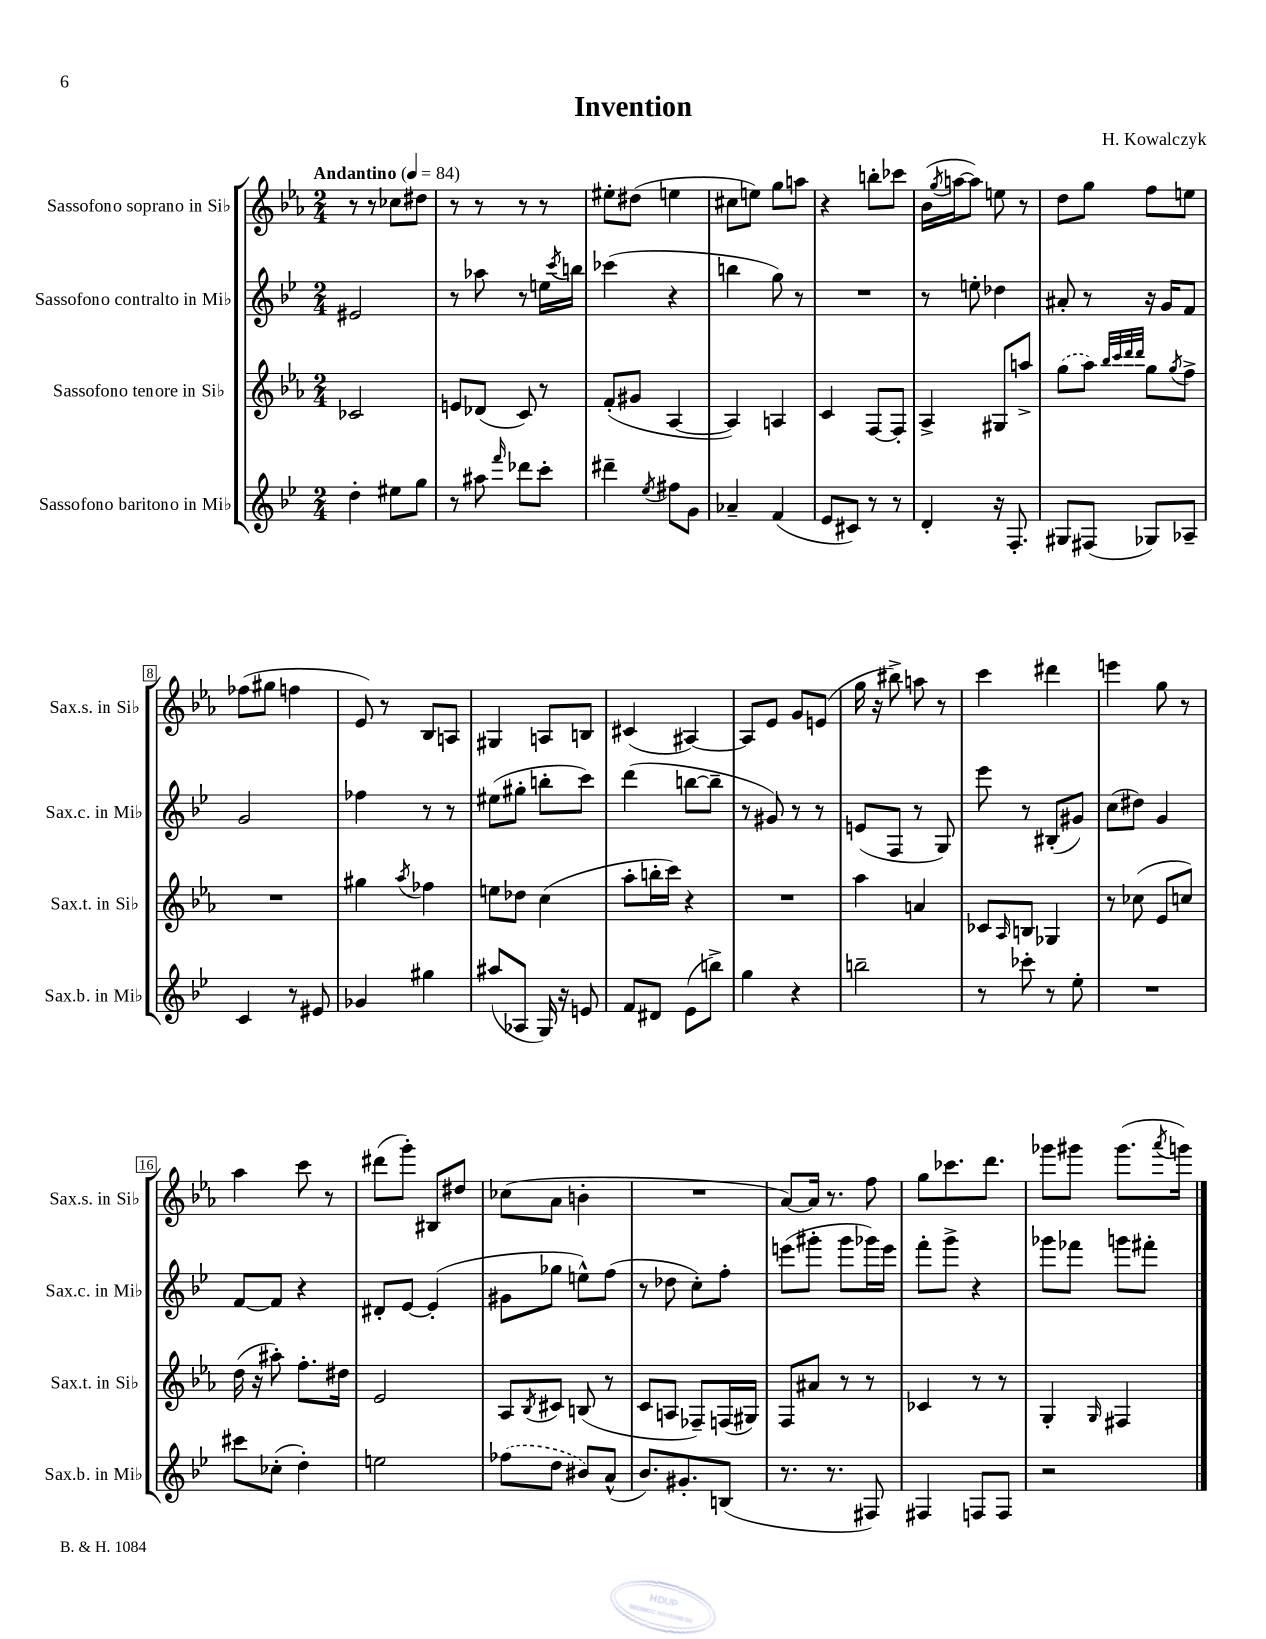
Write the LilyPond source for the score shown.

\header { title = "Invention" composer = "H. Kowalczyk" }
<<
\new StaffGroup <<
\new Staff = "s0" \with { instrumentName = "Sassofono soprano in Sib" shortInstrumentName = "Sax.s. in Sib" } {
    \clef treble \key ees \major \numericTimeSignature \time 2/4 \tempo "Andantino" 4 = 84
    r8 r8 ces''8 dis''8 |
    r8 r8 r8 r8 |
    eis''8-. dis''8( e''4 |
    cis''8 e''8) g''8 a''8 |
    r4 b''8-. ces'''8 |
    bes'16( \acciaccatura { g''8 } a''16~ a''8) e''8 r8 |
    d''8 g''8 f''8 e''8 |
    fes''8( gis''8 f''4 |
    ees'8) r8 bes8 a8 |
    gis4 a8 b8 |
    cis'4( ais4~) |
    ais8 ees'8 g'8 e'8( |
    g''16 r16 bis''8->) a''8 r8 |
    c'''4 dis'''4 |
    e'''4 g''8 r8 |
    aes''4 c'''8 r8 |
    dis'''8( g'''8-.) bis8 dis''8 |
    ces''8( aes'8 b'4-. |
    R2 |
    aes'8~) aes'16 r8. f''8 |
    g''8 ces'''8. d'''8. |
    ges'''8 gis'''8 gis'''8.( \acciaccatura { aes'''8 } g'''16) \bar "|." |
}
\new Staff = "s1" \with { instrumentName = "Sassofono contralto in Mib" shortInstrumentName = "Sax.c. in Mib" } {
    \clef treble \key bes \major \numericTimeSignature \time 2/4
    eis'2 |
    r8 aes''8 r8 e''16 \acciaccatura { c'''8 } b''16 |
    ces'''4( r4 |
    b''4 g''8) r8 |
    R2 |
    r8 e''8-. des''4 |
    ais'8-. r8 r16 g'16 f'8 |
    g'2 |
    fes''4 r8 r8 |
    eis''8( gis''8-. b''8-. c'''8) |
    d'''4( b''8~ b''8-- |
    r8 gis'8) r8 r8 |
    e'8( f8 r8 g8) |
    ees'''8 r8 bis8-.( gis'8) |
    c''8( dis''8) g'4 |
    f'8~ f'8 r4 |
    dis'8-. ees'8~ ees'4-.( |
    gis'8 ges''8 e''8-^) f''8( |
    r8 des''8 c''8-.) f''8-. |
    e'''8( gis'''8-. gis'''8 ges'''16) e'''16 |
    f'''8-. g'''8-> r4 |
    ges'''8 fes'''8 g'''8 fis'''8-. \bar "|." |
}
\new Staff = "s2" \with { instrumentName = "Sassofono tenore in Sib" shortInstrumentName = "Sax.t. in Sib" } {
    \clef treble \key ees \major \numericTimeSignature \time 2/4
    ces'2 |
    e'8 des'8( c'8) r8 |
    f'8-.( gis'8 aes4~ |
    aes4) a4 |
    c'4 f8~ f8-. |
    aes4-> gis8 a''8-> |
    \once \slurDashed g''8( aes''8) \grace { bes''32 c'''32 d'''32 d'''32 } g''8 \acciaccatura { g''8 } f''8-> |
    R2 |
    gis''4 \acciaccatura { aes''8 } fes''4 |
    e''8 des''8 c''4( |
    aes''8-. b''16-. c'''16) r4 |
    R2 |
    aes''4 a'4 |
    ces'8 \grace { aes16 } b8 ges4 |
    r8 ces''8( ees'8 c''8) |
    d''16( r16 ais''8-.) f''8.-. dis''16 |
    ees'2 |
    aes8 \acciaccatura { bes8 } cis'8 b8( r8 |
    c'8 a8 fes8--) f16( gis16) |
    f8 ais'8 r8 r8 |
    ces'4 r8 r8 |
    g4-. \grace { g16 } fis4 \bar "|." |
}
\new Staff = "s3" \with { instrumentName = "Sassofono baritono in Mib" shortInstrumentName = "Sax.b. in Mib" } {
    \clef treble \key bes \major \numericTimeSignature \time 2/4
    d''4-. eis''8 g''8 |
    r8 ais''8 \grace { f'''16 } des'''8 c'''8-. |
    dis'''4-- \acciaccatura { ees''8 } fis''8 g'8 |
    aes'4-- f'4( |
    ees'8 cis'8) r8 r8 |
    d'4-. r16 f8.-. |
    gis8 fis8( ges8) aes8-- |
    c'4 r8 eis'8 |
    ges'4 gis''4 |
    ais''8( aes8 g16) r16 e'8 |
    f'8 dis'8 ees'8( b''8->) |
    g''4 r4 |
    b''2-- |
    r8 ces'''8-. r8 ees''8-. |
    R2 |
    cis'''8 ces''8-.( d''4-.) |
    e''2 |
    \once \slurDashed fes''8( d''8 bis'8) a'8-^( |
    bes'8.) gis'8.-. b8( |
    r8. r8. fis8) |
    fis4 f8 f8 |
    r2 \bar "|." |
}
>>
>>
\layout { \context { \Score \override BarNumber.stencil = #(make-stencil-boxer 0.1 0.3 ly:text-interface::print) } }
